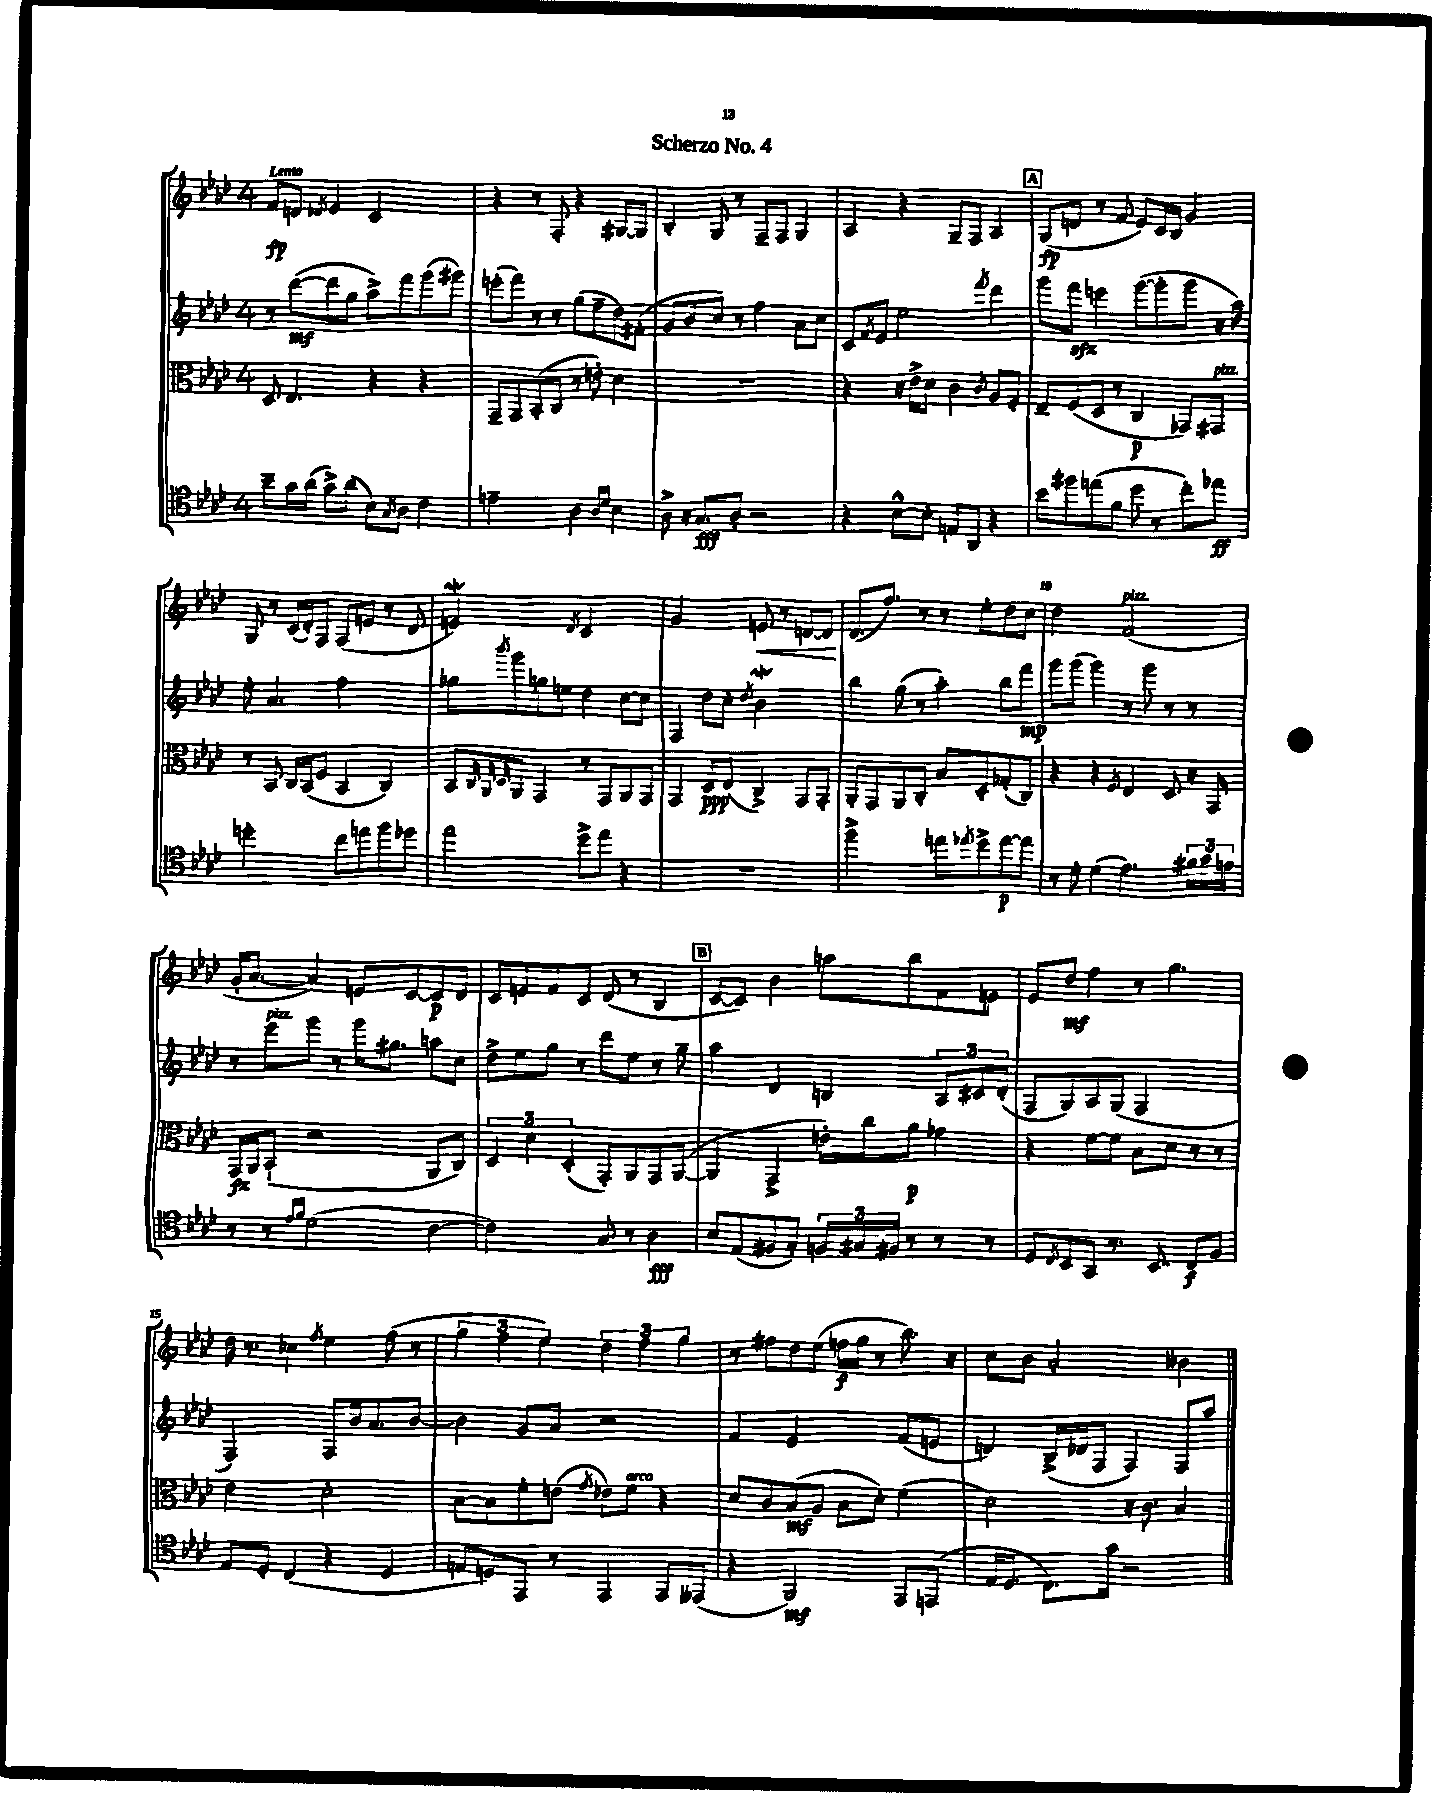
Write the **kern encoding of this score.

**kern	**dynam	**kern	**dynam	**kern	**dynam	**kern	**dynam
*part4	*part4	*part3	*part3	*part2	*part2	*part1	*part1
*staff4	*staff4	*staff3	*staff3	*staff2	*staff2	*staff1	*staff1
*clefC4	*	*clefC3	*	*clefG2	*	*clefG2	*
*k[b-e-a-d-]	*	*k[b-e-a-d-]	*	*k[b-e-a-d-]	*	*k[b-e-a-d-]	*
*M4/4	*	*M4/4	*	*M4/4	*	*M4/4	*
=1	=1	=1	=1	=1	=1	=1	=1
!	!	!	!	!	!	!LO:TX:a:B:t=Lento	!
8b-~\L	.	8D-/	.	8r	.	8f/L	fp
16g\L	.	4.E-/	.	([8ddd-\L	mf	8dn/J	.
(16a-\JJ	.	.	.	.	.	.	.
.	.	.	.	.	.	8qd-X/	.
8g^\L)	.	.	.	8ddd-\]	.	4e-/	.
(8a-\J	.	.	.	8gg\J	.	.	.
8B-\L)	.	4r	.	8aa-^\L)	.	2c/	.
8qG/	.	.	.	.	.	.	.
8A-\J	.	.	.	8fff\	.	.	.
4c\	.	4r	.	(8ggg\	.	.	.
.	.	.	.	8ggg#X\J)	.	.	.
=2	=2	=2	=2	=2	=2	=2	=2
2en~\	.	8GG~/L	.	(8eeen'\L	.	4r	.
.	.	8GG/	.	8fff\J)	.	.	.
.	.	(8BB-'/	.	8r	.	8r	.
.	.	8C/J	.	8r	.	8F'/	.
4A-\	.	8r	.	(8gg\L	.	4r	.
.	.	8en'\)	.	8ff~\	.	.	.
16qqA-/LL	.	.	.	.	.	.	.
16qqd-/JJ	.	.	.	.	.	.	.
4B-\	.	4d-\	.	8dd-\)	.	[8G#X/L	.
.	.	.	.	(8f#X'\J	.	8G#/J]	.
=3	=3	=3	=3	=3	=3	=3	=3
8A-^\	.	1r	.	8g/L	.	4B-'/	.
16r	.	.	.	8b-/	.	.	.
8.G/L	fff	.	.	.	.	.	.
.	.	.	.	8cc/J)	.	8G/	.
8A-'/J	.	.	.	8r	.	8r	.
2r	.	.	.	4ff\	.	8F~/L	.
.	.	.	.	.	.	8F/J	.
.	.	.	.	8a-\L	.	4G/	.
.	.	.	.	8cc\J	.	.	.
=4	=4	=4	=4	=4	=4	=4	=4
4r	.	4r	.	8c/L	.	4A-/	.
.	.	.	.	8qf/	.	.	.
.	.	.	.	8e-/J	.	.	.
[8B-^^\L	.	16r	.	2ee-\	.	4r	.
.	.	16e-^\KL	.	.	.	.	.
8B-'\J]	.	8d-\J	.	.	.	.	.
8En/L	.	4c\	.	.	.	8G~/L	.
8AA-/J	.	.	.	.	.	8F/J	.
.	.	8qc/	.	8qfff/	.	.	.
4r	.	8A-/L	.	4ddd-\	.	4A-/	.
.	.	8F'/J	.	.	.	.	.
!!LO:REH:place=s1:t=A
=5	=5	=5	=5	=5	=5	=5	=5
8b-\L	.	8E-~/L	.	8ggg\L	.	(8G/L	fp
8ff#X\	.	(8F/	.	8fffzz\J	.	8dn/J	.
(8een\	.	8D-/J	.	4eeen\	.	8r	.
8f\J	.	8r	.	.	.	8f/	.
8dd-\	.	4C/	p	([8ggg\L	.	8e-/L)	.
8r	.	.	.	8ggg'\]	.	16c/L	.
.	.	.	.	.	.	16B-/JJ	.
8cc'\L)	.	8GG-X/L)	.	8ggg\J	.	4g/	.
!	!	!LO:TX:a:i:t=pizz.	!	!	!	!	!
8ee-X\J	ff	8GG#X/J	.	16r	.	.	.
.	.	.	.	16aa-\)	.	.	.
!!LO:LB:g=z
=6	=6	=6	=6	=6	=6	=6	=6
2ddn'\	.	8r	.	8ee-'\	.	8G/	.
.	.	8BB-/	.	4.a-/	.	8r	.
.	.	16C/LL	.	.	.	(16c/LL	.
.	.	(16BB-/J	.	.	.	16d-'/J)	.
.	.	8F/J	.	.	.	8F/J	.
8cc\L	.	4BB-/	.	2ff\	.	(8F/L	.
8een\	.	.	.	.	.	8en/J	.
8ff\	.	4C/)	.	.	.	8r	.
8dd-X\J	.	.	.	.	.	8d-/	.
=7	=7	=7	=7	=7	=7	=7	=7
2ee-\	.	8BB-/L	.	8gg-X\L	.	2enW/)	.
.	.	32qqC/	.	.	.	.	.
.	.	32qqAA-/	.	.	.	.	.
.	.	32qqD-/	.	8qbbb-/	.	.	.
.	.	8AA-/J	.	8ggg\	.	.	.
.	.	4GG/	.	8ggn\	.	.	.
.	.	.	.	8een\J	.	.	.
.	.	.	.	.	.	8qd-/	.
8dd-^\L	.	8r	.	4dd-\	.	2c/	.
8ee-\J	.	8GG/L	.	.	.	.	.
4r	.	8AA-/	.	[8cc\L	.	.	.
.	.	8GG/J	.	8cc\J]	.	.	.
=8	=8	=8	=8	=8	=8	=8	=8
1r	.	4GG/	.	4F/	.	2g/	.
.	.	8D-/L	ppp	8dd-\L	.	.	.
.	.	(8E-/J	.	8cc'\J	.	.	.
.	.	.	.	8qdd-/	.	.	.
!	!	!	!	!	!	!	!LO:HP:b
.	.	4C^/)	.	2b-W\	.	8en/	<
.	.	.	.	.	.	8r	.
.	.	8GG/L	.	.	.	[8dn/L	.
.	.	8GG'/J	.	.	.	8d/J]	.
.	.	.	.	.	.	.	[
=9	=9	=9	=9	=9	=9	=9	=9
2ff^\	.	8AA-'/L	.	4bb-\	.	(8.d-/L	.
.	.	8GG/	.	.	.	.	.
.	.	.	.	.	.	8.ff/J)	.
.	.	8AA-/	.	(8gg\	.	.	.
.	.	8C'/J	.	8r	.	8r	.
8een\L	.	8B-/L	.	4aa-'\)	.	8r	.
8qee-X/	.	.	.	.	.	.	.
8dd-^\	.	8D-'/	.	.	.	8ee-'\L	.
[8ee-\	p	(8G-X'/	.	8bb-\L	.	8dd-\	.
8ee-\J]	.	8C/J)	.	8fff\J	mp	8cc\J	.
=10	=10	=10	=10	=10	=10	=10	=10
8r	.	4r	.	8ggg\L	.	2dd-\	.
8d-'\	.	.	.	(8ggg\J	.	.	.
(4d-\	.	4r	.	4ggg\)	.	.	.
.	.	8qF/	.	.	.	.	.
!	!	!	!	!	!	!LO:TX:a:i:t=pizz.	!
4.e-\)	.	4E-/	.	8r	.	(2f/	.
.	.	.	.	8ggg\	.	.	.
.	.	8D-/	.	8r	.	.	.
24f#X\LL	.	16r	.	8r	.	.	.
24g\	.	.	.	.	.	.	.
.	.	16GG/	.	.	.	.	.
24en\JJ	.	.	.	.	.	.	.
!!LO:LB:g=z
=11	=11	=11	=11	=11	=11	=11	=11
8r	.	16GG/LL	fz	8r	.	16g'/KL	.
.	.	16AA-/J	.	.	.	[8.a-/J	.
!	!	!	!	!LO:TX:a:i:t=pizz.	!	!	!
8r	.	(8BB-`/J	.	8eee-\L	.	.	.
16qqe-/LL	.	.	.	.	.	.	.
16qqf/JJ	.	.	.	.	.	.	.
(2d-\	.	2r	.	8ggg\J	.	4a-/])	.
.	.	.	.	8r	.	.	.
.	.	.	.	16ggg\KL	.	8en/L	.
.	.	.	.	8.gg#X\J	.	.	.
.	.	.	.	.	.	[8c/	.
[4c\	.	8AA-/L	.	8aan\L	.	8c/]	p
.	.	8C/J)	.	8cc\J	.	8d-/J	.
=12	=12	=12	=12	=12	=12	=12	=12
2c\])	.	6D-/	.	8dd-^\L	.	8c/L	.
.	.	.	.	8ee-\	.	8en/	.
.	.	6d-\	.	.	.	.	.
.	.	.	.	8gg\J	.	8f/	.
.	.	(6D-'/	.	.	.	.	.
.	.	.	.	8r	.	8c/J	.
8G/	.	8GG'/L)	.	8ddd-\L	.	(8d-/	.
8r	.	8AA-/	.	8ee-\J	.	8r	.
4A-\	fff	8GG/	.	8r	.	4B-/	.
.	.	([8AA-/J	.	8gg~\	.	.	.
!!LO:REH:place=s1:t=B
=13	=13	=13	=13	=13	=13	=13	=13
8B-/L	.	4AA-/]	.	4aa-\	.	[8c/L	.
(8E-/	.	.	.	.	.	8c/J])	.
8F#X/	.	4GG^/	.	4d-/	.	4b-\	.
8G'/J)	.	.	.	.	.	.	.
24Fn/LL	.	16en'\LL)	.	4Bn/	.	8aan\L	.
24G#X/	.	.	.	.	.	.	.
.	.	16cc\J	.	.	.	.	.
24F#X/JJ	.	.	.	.	.	.	.
8r	.	8a-\J	p	.	.	8bb-\	.
8r	.	4g-X\	.	12A-/L	.	8f\	.
.	.	.	.	12c#X/	.	.	.
8r	.	.	.	.	.	8en\J	.
.	.	.	.	(12d-'/J	.	.	.
=14	=14	=14	=14	=14	=14	=14	=14
8D-/L	.	4r	.	8F/L	.	8e-/L	.
8qC/	.	.	.	.	.	.	.
8BB-/	.	.	.	8G/)	.	8dd-/J	mf
8GG/J	.	[8f\L	.	8A-/	.	4ff\	.
8.r	.	8f\J]	.	(8G/J	.	.	.
.	.	8B-\L	.	2F/	.	8r	.
8.BB-/	.	.	.	.	.	.	.
.	.	8d-\J	.	.	.	4.gg\	.
8C/L	f	8r	.	.	.	.	.
8F/J	.	8r	.	.	.	.	.
!!LO:LB:g=z
=15	=15	=15	=15	=15	=15	=15	=15
8E-/L	.	2e-\	.	2F/)	.	16dd-\	.
.	.	.	.	.	.	8.r	.
8D-'/J	.	.	.	.	.	.	.
(4C/	.	.	.	.	.	4cc-X\	.
.	.	.	.	.	.	8qff/	.
4r	.	2d-'\	.	8F/L	.	4ee-\	.
.	.	.	.	16b-/k	.	.	.
.	.	.	.	8.a-/	.	.	.
4D-/	.	.	.	.	.	(8ff\	.
.	.	.	.	[8b-/J	.	8r	.
=16	=16	=16	=16	=16	=16	=16	=16
8En/L	.	[8B-\L	.	4b-\]	.	6gg\	.
8Dn/)	.	8B-\]	.	.	.	.	.
.	.	.	.	.	.	6ff\	.
8EE-/J	.	8f'\	.	8g/L	.	.	.
.	.	.	.	.	.	6ee-\)	.
8r	.	(8en\J	.	8a-/J	.	.	.
.	.	8qg/	.	.	.	.	.
4EE-/	.	8e-X\L)	.	2r	.	6dd-\	.
!	!	!LO:TX:a:i:t=arco	!	!	!	!	!
.	.	8f\J	.	.	.	.	.
.	.	.	.	.	.	6ff\	.
8EE-/L	.	4r	.	.	.	.	.
.	.	.	.	.	.	6gg\	.
(8EE--X/J	.	.	.	.	.	.	.
=17	=17	=17	=17	=17	=17	=17	=17
4r	.	8d-/L	.	4f/	.	8r	.
.	.	8c/	.	.	.	8ff#X\L	.
2FF/)	mf	(8B-/	mf	2e-/	.	8dd-\	.
.	.	8A-/J	.	.	.	(8ee-\J	.
.	.	8B-\L	.	.	.	16ffn\LL	f
.	.	.	.	.	.	16gg\JJ	.
.	.	8d-'\J)	.	.	.	8r	.
8EE-/L	.	(4f\	.	(8f/L	.	8.bb-\)	.
(8EEn/J	.	.	.	8en/J	.	.	.
.	.	.	.	.	.	16r	.
=18	=18	=18	=18	=18	=18	=18	=18
16E-/KL	.	2d-\)	.	4dn/)	.	8cc\L	.
8.D-/J	.	.	.	.	.	.	.
.	.	.	.	.	.	8b-\J	.
8.C\L)	.	.	.	(16B-^/LL	.	2a-'/	.
.	.	.	.	16d-X/J	.	.	.
.	.	.	.	8F/J	.	.	.
16g\Jk	.	.	.	.	.	.	.
2r	.	16r	.	4F/)	.	.	.
.	.	8.c\	.	.	.	.	.
.	.	4B-/	.	8F/L	.	4b--X\	.
.	.	.	.	8aa-/J	.	.	.
==	==	==	==	==	==	==	==
*-	*-	*-	*-	*-	*-	*-	*-
